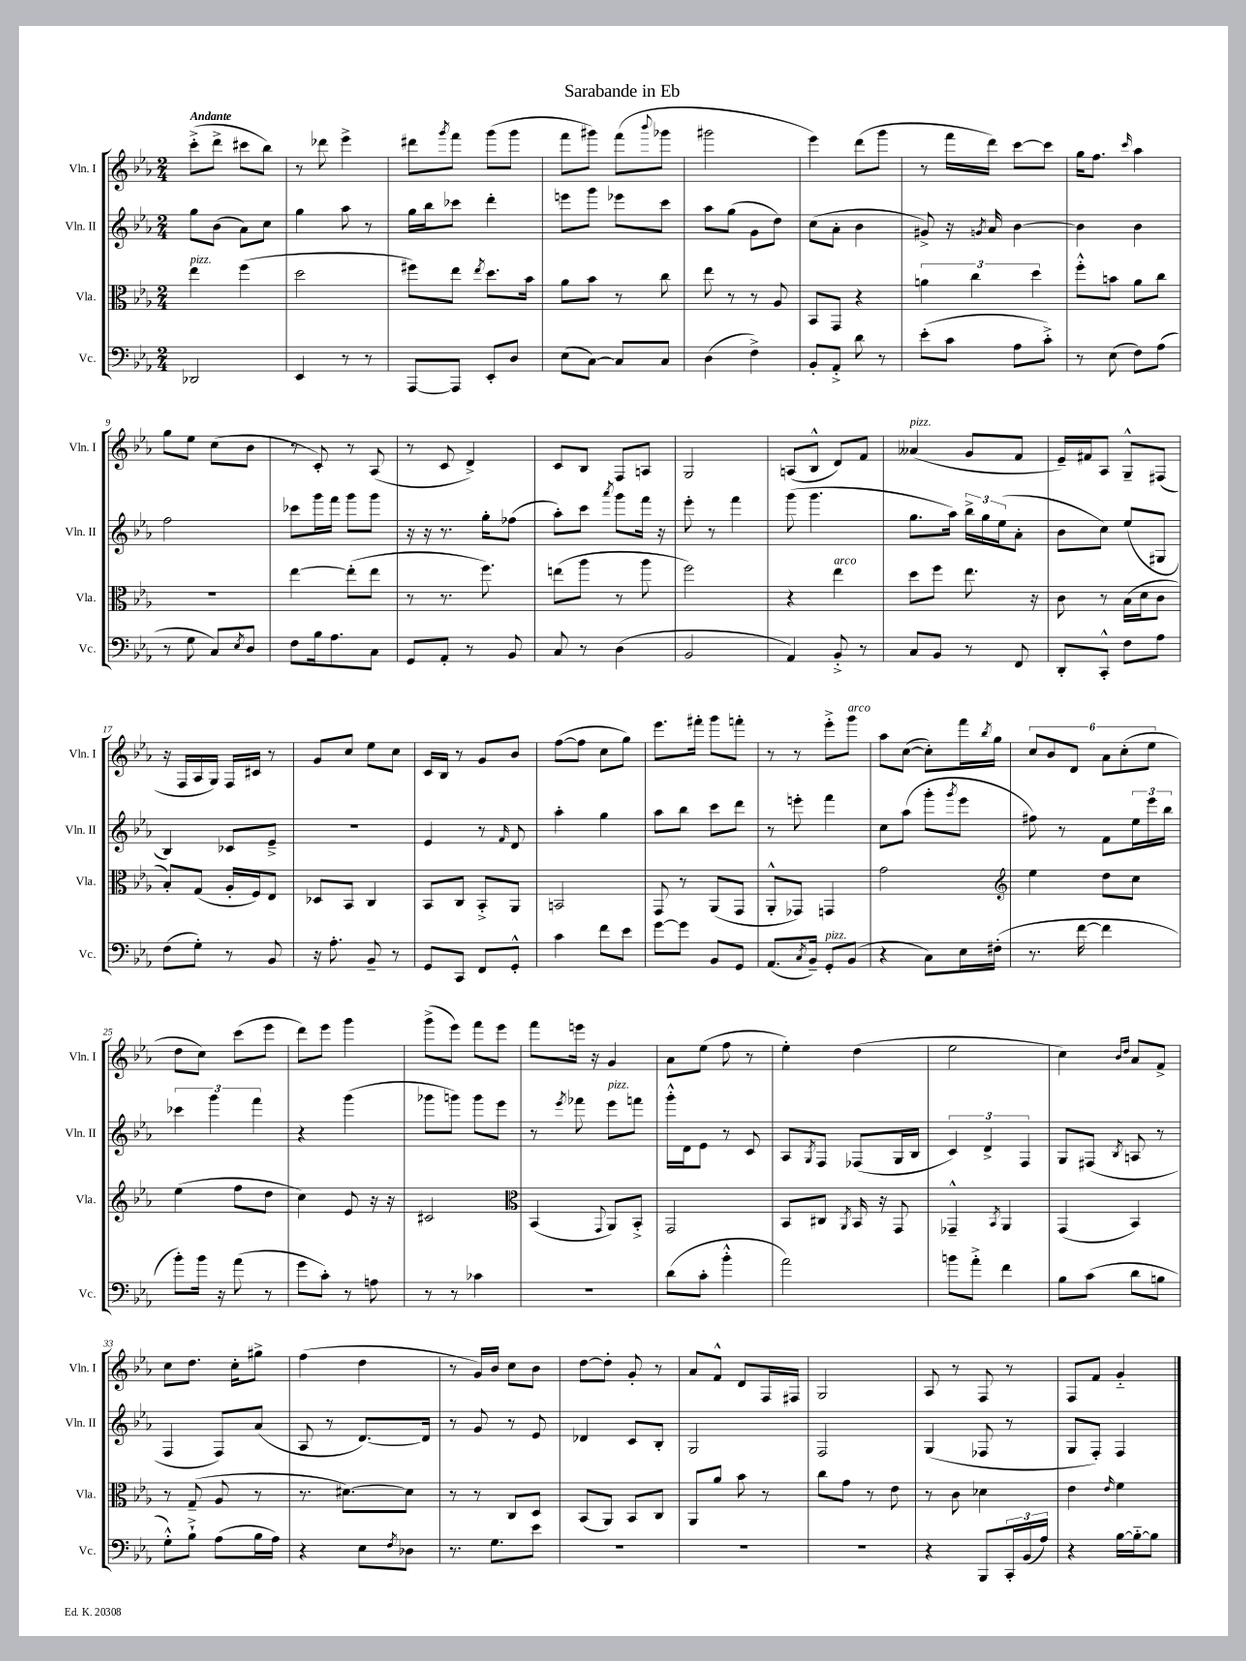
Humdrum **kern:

**kern	**kern	**kern	**kern
*staff4	*staff3	*staff2	*staff1
*clefF4	*clefC3	*clefG2	*clefG2
*k[b-e-a-]	*k[b-e-a-]	*k[b-e-a-]	*k[b-e-a-]
*M2/4	*M2/4	*M2/4	*M2/4
2DD-/	4ee-\	8gg\L	(8ccc'^\L
.	.	(8b-\J	8ddd^\J
.	(4ff\	8a-\L)	8ccc#\L
.	.	8cc\J	8bb-\J)
=	=	=	=
4EE-/	2dd\	4gg\	8r
.	.	.	8ddd-\
8r	.	8aa-\	4eee-^\
8r	.	8r	.
=	=	=	=
[8AAA-/L	8ff#\L)	16gg\LL	8ddd#\L
.	.	16bb-\J	.
.	.	.	8qggg/
8AAA-/]J	8ee-\J	8ccc-\J	8fff\J
.	8qee-/	.	.
8EE-'/L	8.dd\L	4ddd'\	(8ggg\L
8D/J	.	.	8ggg\J
.	16b-\Jk	.	.
=	=	=	=
(8E-\L	8a-\L	8eee\L	8fff\L
[8C\J)	8b-\J	8ggg\J	8ggg#\J)
8C/]L	8r	8eee-\L	(8fff\L
.	.	.	8qqbbb-/
8C/J	8cc\	8ccc\J	8ggg-\J
=	=	=	=
(4D\	8ee-\	8aa-\L	2ggg#\
.	8r	(8gg\J	.
4F^\)	8r	8g\L	.
.	8A-/	8dd\J)	.
=	=	=	=
8BB-'/L	8BB-/L	(8cc\L	4eee-\)
8AA-'^/J	8GG/J	8a-'\J	.
8d\	4r	4b-\	(8ddd\L
8r	.	.	8ggg\J
=	=	=	=
(8e-'\L	6a\	8g#^/)	8r
8c\J	.	16r	16fff\LL
.	6cc\	.	.
.	.	8qg/	.
.	.	16a-/	16ddd\JJ)
8A-\L	.	[4b-\	[8ccc\L
.	6dd\	.	.
8c'^\J)	.	.	8ccc\]J
=	=	=	=
8r	8ff'^^\L	4b-\]	16gg\LK
.	.	.	8.ff\J
(8E-\	8b\J	.	.
.	.	.	16qqccc/
8F\L)	8a-\L	4b-\	4aa-\
(8A-\J	8cc\J	.	.
=	=	=	=
8r	2r	2ff\	8gg\L
8G\	.	.	8ee-\J
8C/L)	.	.	(8cc\L
8qE-/	.	.	.
8D/J	.	.	8b-\J
=	=	=	=
8F\L	[4ee-\	8ccc-\L	8r
16B-\k	.	16ggg\L	8c'/)
8.A-\	.	16fff\JJ	.
.	(8ee-'\]L	8ggg\L	8r
8C\J	8ee-\J	8ggg\J	(8A-/
=	=	=	=
8GG/L	8r	16r	8r
.	.	16r	.
8AA-'/J	8.r	8.r	8c/
8r	.	.	4d^/)
.	8.ff\)	16gg'\LK	.
8BB-/	.	(8ff-\J	.
=	=	=	=
8C/	(8ee\L	8aa-'\L)	8c/L
8r	8aa-\J	8ccc\J	8B-/J
.	.	8qaaa-/	.
(4D\	8r	8ggg\L	8F/L
.	8aa-\	16fff\Jk	8A/J
.	.	16r	.
=	=	=	=
2BB-/	2ff\)	8eee-'\	2G/
.	.	8r	.
.	.	4fff\	.
=	=	=	=
4AA-/)	4r	(8ggg\	(8A/L
.	.	4.ggg\	8B-^^/J
8BB-'^/	4ee-\	.	8d/L)
8r	.	.	8f/J
=	=	=	=
8C/L	8dd\L	8.gg\L	(4a--/
8BB-/J	8ff\J	.	.
.	.	16aa-\Jk)	.
8r	8.ee-\	24bb-^\LL	8g/L
.	.	24gg\	.
.	.	(24ee-\J	.
8FF/	.	8a-'\J	8f/J
.	16r	.	.
=	=	=	=
8DD'/L	8c\	8b-\L	16e-~/LL)
.	.	.	16f#/J
8CC'^^/J	8r	8cc\J)	8A-/J
8F\L	(16B-\LL	(8ee-/L	8G~^^/L
.	16d\J	.	.
8A-\J	8c\J	8G#/J	(8F#/J
=	=	=	=
(8F\L	8B-'/L)	4B-/)	16r
.	.	.	16F/LL
8G'\J)	(8G/J	.	16A-/
.	.	.	16G/JJ)
8r	16A-'/LL	8c-/L	16F/LL
.	16F/J)	.	16c#/JJ
8BB-/	8E-/J	8e-~^/J	8r
=	=	=	=
16r	8D-/L	2r	8g/L
8.A-'\	.	.	.
.	8BB-/J	.	8cc/J
8BB-~/	4C/	.	8ee-\L
8r	.	.	8cc\J
=	=	=	=
8GG/L	8BB-/L	4e-/	16c/LL
.	.	.	16B-/JJ
8CC/J	8C/J	.	8r
8FF/L	8BB-'^/L	8r	8g/L
.	.	16qqf/	.
8GG'^^/J	8AA-/J	8d/	8b-/J
=	=	=	=
4c\	2BB/	4aa-'\	([8ff\L
.	.	.	8ff\]J
8f\L	.	4gg\	8cc\L
8e-\J	.	.	8gg\J)
=	=	=	=
[8g\L	8GG/	8aa-\L	8.eee-\L
8g\]J	8r	8bb-\J	.
.	.	.	16fff#'\Jk
8BB-/L	(8AA-/L	8ccc\L	8ggg\L
8GG/J	8GG/J	8ddd\J	8fff'\J
=	=	=	=
(8.AA-/L	8AA-'^^/L	8r	8r
.	8GG-/J)	8eee'\	8r
8qC/	.	.	.
16BB-~/Jk)	.	.	.
8GG'/L	4GG/	4fff\	8eee-'^\L
(8BB-/J	.	.	8ggg\J
=	=	=	=
4r	2g\	8cc\L	8aa-\L
.	.	(8aa-\J	([8cc\J
8C\L)	.	8ggg'\L	8cc'\]L)
.	.	8qggg/	.
16E-\L	.	8eee-\J	16fff\L
.	.	.	8qbb-/
(16F#'\JJ	.	.	16gg\JJ
=	=	=	=
*	*clefG2	*	*
8.r	4ee-\	8ff#\)	12cc/L
.	.	.	12b-/
.	.	8r	.
.	.	.	12d/J
[16f\	.	.	.
4f\]	8dd\L	8f\L	12a-\L
.	.	.	(12cc'\
.	8cc\J	24ee-\L	.
.	.	24eee-\	12ee-\J
.	.	24bb-\JJ	.
=	=	=	=
8b-'\L)	(4ee-\	6ccc-\	8dd\L
16b-\Jk	.	.	8cc\J)
.	.	6ggg\	.
16r	.	.	.
(8a-\	8ff\L	.	(8ccc\L
.	.	6fff\	.
8r	8dd\J	.	8eee-\J
=	=	=	=
8g\L	4cc\)	4r	8ddd\L)
8c'\J)	.	.	8eee-\J
8r	8e-/	(4ggg\	4ggg\
8A\	16r	.	.
.	16r	.	.
=	=	=	=
8r	2c#/	8ggg-\L	(8ggg^\L
8r	.	8ggg\J)	8eee-\J)
4c-\	.	8ggg\L	8fff\L
.	.	8eee-\J	8eee-\J
=	=	=	=
*	*clefC3	*	*
2r	(4BB-/	8r	8fff\L
.	.	8qeee-/	.
.	.	8fff-\	16eee\Jk
.	.	.	16r
.	8qqGG/	.	.
.	8AA-/L)	8eee-\L	4g/
.	8BB-'^/J	8fff\J	.
=	=	=	=
(8d\L	2GG/	16ggg'^^\LL	8a-\L
.	.	16d\J	.
8c'\J	.	8e-\J	(8ee-\J
4b-'^^\	.	8r	8ff\
.	.	8c/	8r
=	=	=	=
2a-\)	8BB-/L	8A-/L	4ee-'\)
.	.	8qG/	.
.	8C#/J	8F/J	.
.	8qAA-/	.	.
.	16BB-/	(8F-/L	(4dd\
.	16r	.	.
.	8GG/	16G/L	.
.	.	16B-/JJ	.
=	=	=	=
8b\L	4GG-~^^/	6c/)	2ee-\
8a-'^\J	.	.	.
.	.	6d^/	.
.	8qBB-/	.	.
4f\	4AA-/	.	.
.	.	6F/	.
=	=	=	=
8B-\L	(4GG/	8G/L	4cc\)
(8c\J	.	(8F#/J	.
.	.	.	16qqb-/LL
.	.	8qB-/	16qqdd/JJ
8d\L	4BB-/)	8A/	8a-/L
8B\J	.	8r	8f^/J
=	=	=	=
8G'^^\L)	8r	4F/	8cc\L
8B-`^\J	(8G~/	.	8.dd\J
(8A-\L	8A-/	8F/L)	.
.	.	.	16cc'\LK
16B-\L	8r	(8a-/J	8gg#^\J
16A-\JJ)	.	.	.
=	=	=	=
4r	8.r	8A-/	(4ff\
.	.	8r	.
.	[8.d#\L)	.	.
8E-\L	.	[8.d/L)	4dd\
8qF/	.	.	.
8D-\J	8d#\]J	.	.
.	.	16d/]Jk	.
=	=	=	=
8.r	8r	8r	8r
.	8r	8g/	16g/LL)
8.G\L	.	.	16b-/JJ
.	8C/L	8r	8cc\L
8e-\J	8D/J	8e-/	8b-\J
=	=	=	=
2r	(8BB-/L	4d-/	[8dd\L
.	8AA-/J)	.	8dd'\]J
.	8BB-/L	8c/L	8g'/
.	8C/J	8B-'/J	8r
=	=	=	=
2r	8AA-/L	2G/	8a-/L
.	8a-/J	.	8f^^/J
.	8b-\	.	8d/L
.	8r	.	16F/L
.	.	.	16F#/JJ
=	=	=	=
2r	8cc\L	2F/	2G/
.	8g\J	.	.
.	8r	.	.
.	8e-\	.	.
=	=	=	=
4r	8r	(4G/	8A-/
.	8c\	.	8r
8BBB-/L	4d-\	8F-/	8F/
24CC'/L	.	8r	8r
(24BB-/	.	.	.
24A-/JJ)	.	.	.
=	=	=	=
4r	4e-\	8G/L	8F/L
.	.	8F'/J)	8f/J
.	16qqe-/	.	.
[16B-\LL	4f\	4F/	4g'~/
16B-'~\_J	.	.	.
8B-\]J	.	.	.
==	==	==	==
*-	*-	*-	*-
